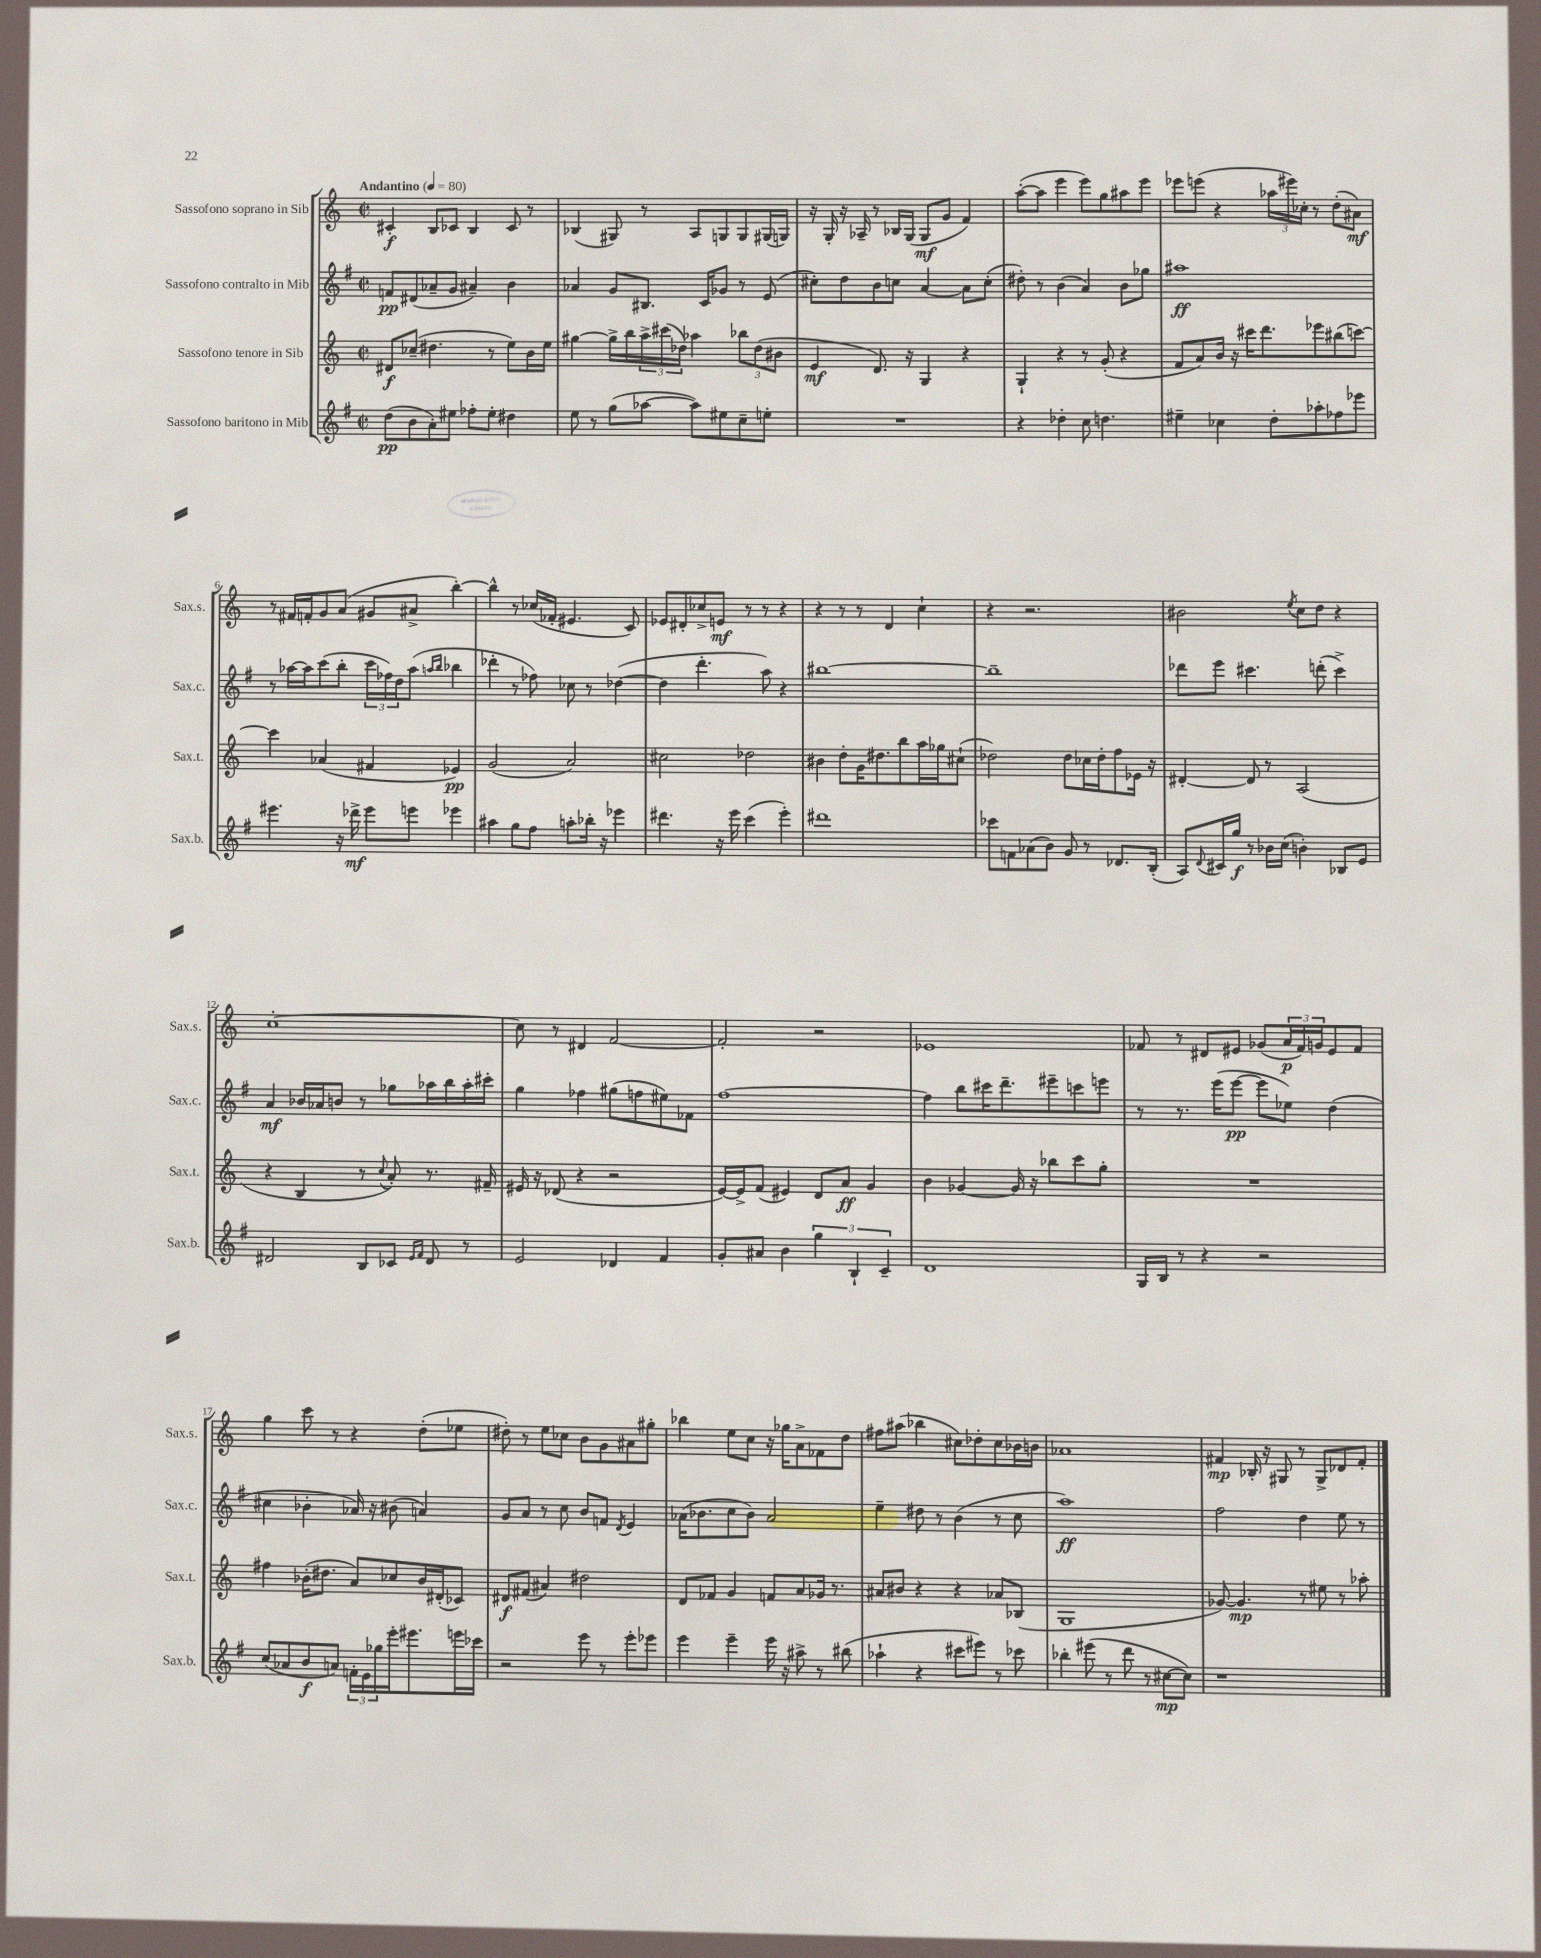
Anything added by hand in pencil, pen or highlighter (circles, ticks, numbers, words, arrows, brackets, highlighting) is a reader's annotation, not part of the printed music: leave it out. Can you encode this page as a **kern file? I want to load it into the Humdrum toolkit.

**kern	**dynam	**kern	**dynam	**kern	**dynam	**kern	**dynam
*part4	*part4	*part3	*part3	*part2	*part2	*part1	*part1
*staff4	*staff4	*staff3	*staff3	*staff2	*staff2	*staff1	*staff1
*I"Sassofono baritono in Mib	*	*I"Sassofono tenore in Sib	*	*I"Sassofono contralto in Mib	*	*I"Sassofono soprano in Sib	*
*I'Sax.b.	*	*I'Sax.t.	*	*I'Sax.c.	*	*I'Sax.s.	*
*clefG2	*	*clefG2	*	*clefG2	*	*clefG2	*
*k[f#]	*	*k[]	*	*k[f#]	*	*k[]	*
*M2/2	*	*M2/2	*	*M2/2	*	*M2/2	*
*met(c|)	*	*met(c|)	*	*met(c|)	*	*met(c|)	*
*MM80	*	*MM80	*	*MM80	*	*MM80	*
=1	=1	=1	=1	=1	=1	=1	=1
!	!	!	!	!	!	!LO:TX:a:B:t=Andantino	!
(8dd\L	pp	8d#X/L	f	8fn/L	pp	4c#X'/	f
8b\	.	(8cc-X~/J	.	(8d#X/	.	.	.
8a'\)	.	4.dd#X\	.	8a-X~/	.	8B/L	.
8ee#X\J	.	.	.	8g/J	.	8c-X/J	.
8ff-X'\L	.	.	.	4a#X~/)	.	4B/	.
8ee#'\J	.	8r	.	.	.	.	.
4dd#X\	.	8ee\L)	.	4b\	.	8c-/	.
.	.	16b\L	.	.	.	8r	.
.	.	16ee\JJ	.	.	.	.	.
=2	=2	=2	=2	=2	=2	=2	=2
8ee\	.	[4gg#X\	.	4a-X/	.	(4B-X/	.
8r	.	.	.	.	.	.	.
(8gg\L	.	16gg#^\LL]	.	8g/L	.	8G#X/)	.
.	.	16bb\	.	.	.	.	.
[8aa-X\J	.	24aa^\	.	8.B#X/J	.	8r	.
.	.	(24ccc#X\	.	.	.	.	.
.	.	24dd-X\JJ)	.	.	.	.	.
8aa-\L])	.	4aa-X\	.	.	.	8A/L	.
.	.	.	.	16c/KL	.	.	.
8ee#X\	.	.	.	8g-X/J	.	8Gn/	.
8cc~\	.	12bb-X\L	.	8r	.	8G/	.
.	.	(12dd-\	.	.	.	.	.
8een'\J	.	.	.	(8e/	.	(16G#X/L	.
.	.	12b#X\J	.	.	.	.	.
.	.	.	.	.	.	16Gn/JJ)	.
=3	=3	=3	=3	=3	=3	=3	=3
1r	.	4e/	mf	8cc#X'\L)	.	16r	.
.	.	.	.	.	.	16G'/	.
.	.	.	.	8dd\	.	16r	.
.	.	.	.	.	.	16A-X~/	.
.	.	8.d/)	.	8b\	.	8r	.
.	.	.	.	8ccn\J	.	16B-X/LL	.
.	.	16r	.	.	.	(16G/JJ	.
.	.	4G/	.	[4a/	.	8G/L	mf
.	.	.	.	.	.	8g/J	.
.	.	4r	.	8a\L]	.	4f/)	.
.	.	.	.	(8cc'\J	.	.	.
=4	=4	=4	=4	=4	=4	=4	=4
4r	.	4G`/	.	8dd#X'\)	.	([8aa'\L	.
.	.	.	.	8r	.	8aa\J]	.
4dd-X'\	.	4r	.	(4b\	.	4eee\	.
8cc\	.	8r	.	4a/)	.	8eee\L)	.
4.ddn\	.	(8g'/	.	.	.	8gg\	.
.	.	4r	.	8b\L	.	8aa#X\	.
.	.	.	.	8gg-X\J	.	8eee\J	.
=5	=5	=5	=5	=5	=5	=5	=5
4ee#X~\	.	8f/L	.	1aa#X	ff	8eee-X\L	.
.	.	8a/)	.	.	.	(8eeen\J	.
4cc-X\	.	16b/Jk	.	.	.	4r	.
.	.	16r	.	.	.	.	.
.	.	16ccc#X\KL	.	.	.	.	.
.	.	8.ddd\	.	.	.	.	.
8dd'\L	.	.	.	.	.	24aa-X\LL	.
.	.	.	.	.	.	24eee#X\)	.
.	.	.	.	.	.	24cc-X'\JJ	.
8aa-X'\	.	8eee-X\	.	.	.	8r	.
8ff-X\	.	(8bb#X\	.	.	.	(8dd'\L	.
8eee-X\J	.	[8cccn\J)	.	.	.	8a#X\J)	mf
!!LO:LB:g=z
=6	=6	=6	=6	=6	=6	=6	=6
4.eee#X\	.	4ccc\]	.	8r	.	8r	.
.	.	.	.	[16aa-X\LL	.	16f#X/LL	.
.	.	.	.	16aa-\J]	.	16fn'/J	.
.	.	(4a-X/	.	(8ccc\	.	8g/	.
16r	.	.	.	8bb'\J	.	(8a/J	.
16ddd-X^\	mf	.	.	.	.	.	.
8eee#\L	.	4f#X/	.	24ccc\LL	.	8g#X/L	.
.	.	.	.	24ff-X\)	.	.	.
.	.	.	.	24dd\J	.	.	.
8eeen\J	.	.	.	(8aa-\J	.	8a#X^/J	.
.	.	.	.	16qqaan/LL	.	.	.
.	.	.	.	16qqbb/JJ	.	.	.
4eee-X\	.	4e-X/)	pp	4bb-X\	.	[4bb'\)	.
=7	=7	=7	=7	=7	=7	=7	=7
4aa#X\	.	(2g/	.	4ddd-X'\	.	4bb^^\]	.
8gg\L	.	.	.	8r	.	8r	.
8ff#\J	.	.	.	8ff-X\)	.	(16cc-X/LL	.
.	.	.	.	.	.	16f-X'/JJ	.
8aan'\L	.	2a/)	.	8cc-X\	.	4.e#X/	.
16bb-X'\Jk	.	.	.	8r	.	.	.
16r	.	.	.	.	.	.	.
4eee-X\	.	.	.	([4dd-X\	.	.	.
.	.	.	.	.	.	8c/)	.
=8	=8	=8	=8	=8	=8	=8	=8
4.ddd#X\	.	2cc#X\	.	4dd-\]	.	8e-X/L	.
.	.	.	.	.	.	8d#X'/	.
.	.	.	.	4.ddd'\	.	8cc-X^/	.
16r	.	.	.	.	.	8en/J	mf
16eee\	.	.	.	.	.	.	.
(4ccc\	.	2dd-X\	.	.	.	8r	.
.	.	.	.	8aa\)	.	8r	.
4eee'\)	.	.	.	4r	.	4r	.
=9	=9	=9	=9	=9	=9	=9	=9
1ddd#X	.	4b#X\	.	[1bb#X	.	4r	.
.	.	8dd'\L	.	.	.	8r	.
.	.	16g\K	.	.	.	8r	.
.	.	8.dd#X\	.	.	.	.	.
.	.	.	.	.	.	4d/	.
.	.	8bb\	.	.	.	.	.
.	.	16aa\L	.	.	.	4cc`\	.
.	.	16gg-X\J	.	.	.	.	.
.	.	(8cc#X`\J	.	.	.	.	.
=10	=10	=10	=10	=10	=10	=10	=10
8ccc-X\L	.	2dd-X\)	.	1bb#~]	.	4r	.
8fn\	.	.	.	.	.	.	.
(8a-X\	.	.	.	.	.	2.r	.
8b\J)	.	.	.	.	.	.	.
8g/	.	8dd-\L	.	.	.	.	.
8r	.	16cc-X\L	.	.	.	.	.
.	.	16dd-'\J	.	.	.	.	.
8.d-X/L	.	8ff\	.	.	.	.	.
.	.	16e-X\Jk	.	.	.	.	.
(16B'/Jk	.	16r	.	.	.	.	.
=11	=11	=11	=11	=11	=11	=11	=11
8A/L)	.	[4d#X'/	.	8ddd-X\L	.	2b#X\	.
8qqd/	.	.	.	.	.	.	.
16c#X/L	.	.	.	8eee\J	.	.	.
16gg/JJ	f	.	.	.	.	.	.
8r	.	8d#/]	.	4.ccc#X\	.	.	.
16b-X\LL	.	8r	.	.	.	.	.
(16cc\JJ	.	.	.	.	.	.	.
.	.	.	.	.	.	8qee/	.
4bn'\)	.	(2A/	.	.	.	8cc\L	.
.	.	.	.	(8dddn'\	.	8dd\J	.
8B-X/L	.	.	.	4ccc#^\)	.	4r	.
8e/J	.	.	.	.	.	.	.
!!LO:LB:g=z
=12	=12	=12	=12	=12	=12	=12	=12
2d#X/	.	4r	.	4a/	mf	[1cc'	.
.	.	4B/	.	16b-X/LL	.	.	.
.	.	.	.	16a-X/J	.	.	.
.	.	.	.	8bn/J	.	.	.
8B/L	.	8r	.	8r	.	.	.
.	.	8qqcc/	.	.	.	.	.
8c-X/J	.	8a'/)	.	8gg-X\L	.	.	.
16qqe/LL	.	.	.	.	.	.	.
16qqf#/JJ	.	.	.	.	.	.	.
8d#/	.	8.r	.	16aa-X\L	.	.	.
.	.	.	.	16bb\	.	.	.
8r	.	.	.	16aa-'\	.	.	.
.	.	16f#X~/	.	16ccc#X'\JJ	.	.	.
=13	=13	=13	=13	=13	=13	=13	=13
2e/	.	16e#X/	.	4gg\	.	8cc\]	.
.	.	16r	.	.	.	.	.
.	.	(8d-X/	.	.	.	8r	.
.	.	4r	.	4ff-X\	.	4d#X/	.
4d-X/	.	2r	.	(8gg#X\L	.	[2f/	.
.	.	.	.	8ffn\	.	.	.
4f#/	.	.	.	8ee#X\)	.	.	.
.	.	.	.	8f-X\J	.	.	.
=14	=14	=14	=14	=14	=14	=14	=14
8g'/L	.	[16e/LL)	.	[1ff#	.	2f'/]	.
.	.	16e^/J]	.	.	.	.	.
8a#X/J	.	(8f/J	.	.	.	.	.
4b\	.	4e#X/)	.	.	.	.	.
6gg\	.	8d/L	.	.	.	2r	.
.	.	8a/J	ff	.	.	.	.
6B`/	.	.	.	.	.	.	.
.	.	4g/	.	.	.	.	.
6c~/	.	.	.	.	.	.	.
=15	=15	=15	=15	=15	=15	=15	=15
1d	.	4b\	.	4ff#\]	.	1e-X	.
.	.	[4g-X/	.	8bb\L	.	.	.
.	.	.	.	16ccc#X\K	.	.	.
.	.	.	.	8.ddd~\	.	.	.
.	.	16g-/]	.	.	.	.	.
.	.	16r	.	.	.	.	.
.	.	8bb-X\L	.	8eee#X~\	.	.	.
.	.	8ccc\	.	8cccn\	.	.	.
.	.	8gg'\J	.	8eeen\J	.	.	.
=16	=16	=16	=16	=16	=16	=16	=16
16G/LL	.	1r	.	8r	.	8f-X/	.
16B/JJ	.	.	.	.	.	.	.
8r	.	.	.	8.r	.	8r	.
4r	.	.	.	.	.	8d#X/L	.
.	.	.	.	(16eee\KL	.	.	.
.	.	.	.	[8eee\J	pp	8e#X/J	.
2r	.	.	.	8eee\L]	.	(8g-X/L	.
.	.	.	.	8ee-X\J)	.	24a/L	p
.	.	.	.	.	.	24f-/)	.
.	.	.	.	.	.	24gn/J	.
.	.	.	.	(4dd\	.	8e#/	.
.	.	.	.	.	.	8f-/J	.
!!LO:LB:g=z
=17	=17	=17	=17	=17	=17	=17	=17
(8cc/L	.	4ff#X\	.	4cc#X\	.	4gg\	.
8a-X/	.	.	.	.	.	.	.
8b/	f	(16b-X'\KL	.	4b-X'\	.	8ccc\	.
.	.	8.dd#X\J	.	.	.	.	.
8an/J)	.	.	.	.	.	8r	.
24fn'\LL	.	8a/L)	.	16a-X/)	.	4r	.
24e\	.	.	.	.	.	.	.
.	.	.	.	16r	.	.	.
24gg-X\	.	.	.	.	.	.	.
16eee'\J	.	8cc-X/	.	(8b#X\	.	.	.
8.eee#X\	.	.	.	.	.	.	.
.	.	16b-/L	.	4an/)	.	(8dd'\L	.
.	.	(16d#X'/J	.	.	.	.	.
16eeen\L	.	8c-X/J)	.	.	.	8ee-X\J	.
16ccc-X\JJ	.	.	.	.	.	.	.
=18	=18	=18	=18	=18	=18	=18	=18
2r	.	8d#X/L	f	8g/L	.	8dd#X'\)	.
.	.	(8f#X/J	.	8a/J	.	8r	.
.	.	4a#X/)	.	8r	.	8ee\L	.
.	.	.	.	8cc\	.	8cc-X\J	.
8eee\	.	2dd#X\	.	8b/L	.	8b\L	.
8r	.	.	.	8fn/J	.	8g\	.
.	.	.	.	8qd/	.	.	.
8eee'\L	.	.	.	4e/	.	8a#X\	.
8eee-X\J	.	.	.	.	.	8gg#X'\J	.
=19	=19	=19	=19	=19	=19	=19	=19
4eee\	.	8d/L	.	(16a-X\KL	.	4bb-X\	.
.	.	.	.	8.b-X\	.	.	.
.	.	8f-X/J	.	.	.	.	.
4eee~\	.	4g/	.	8cc\	.	8ee\L	.
.	.	.	.	8b-\J)	.	8cc\J	.
16eee\	.	8fn/L	.	2a-/	.	16r	.
16r	.	.	.	.	.	16gg-X\KL	.
8aa#X^\	.	8a/	.	.	.	8a^\	.
8r	.	16g-X/Jk	.	.	.	8f-X\	.
.	.	8.r	.	.	.	.	.
(8bb#X\	.	.	.	.	.	8dd\J	.
=20	=20	=20	=20	=20	=20	=20	=20
4aa-X`\	.	8a#X/L	.	4ee~\	.	8ff#X\L	.
.	.	8b#X/J	.	.	.	(8aa#X\J	.
4r	.	4r	.	8dd#X\	.	4bb-X\	.
.	.	.	.	8r	.	.	.
8ccc#X\L	.	4r	.	(4b\	.	8cc#X\L)	.
8eee#X\J)	.	.	.	.	.	8dd-X'\	.
8r	.	8a-X/L	.	8r	.	8cc#\	.
8ccc-X\	.	(8B-X/J	.	8cc\	.	16b-X\L	.
.	.	.	.	.	.	16bn\JJ	.
=21	=21	=21	=21	=21	=21	=21	=21
4bb-X'\	.	1G	.	1aa)	ff	1a-X	.
(8eee#X\	.	.	.	.	.	.	.
8r	.	.	.	.	.	.	.
8ddd\	.	.	.	.	.	.	.
8r	.	.	.	.	.	.	.
[8cc#X\L	mp	.	.	.	.	.	.
8cc#\J])	.	.	.	.	.	.	.
=22	=22	=22	=22	=22	=22	=22	=22
1r	.	[8g-X/)	.	2ff#\	.	4f#X/	mp
.	.	4.g-/]	mp	.	.	.	.
.	.	.	.	.	.	16B-X'/	.
.	.	.	.	.	.	16r	.
.	.	.	.	.	.	8G#X/	.
.	.	8r	.	4dd\	.	8r	.
.	.	8ee#X\	.	.	.	8G#^/L	.
.	.	8r	.	8ee\	.	8d-X/	.
.	.	8aa-X'\	.	8r	.	8f#'/J	.
==	==	==	==	==	==	==	==
*-	*-	*-	*-	*-	*-	*-	*-
